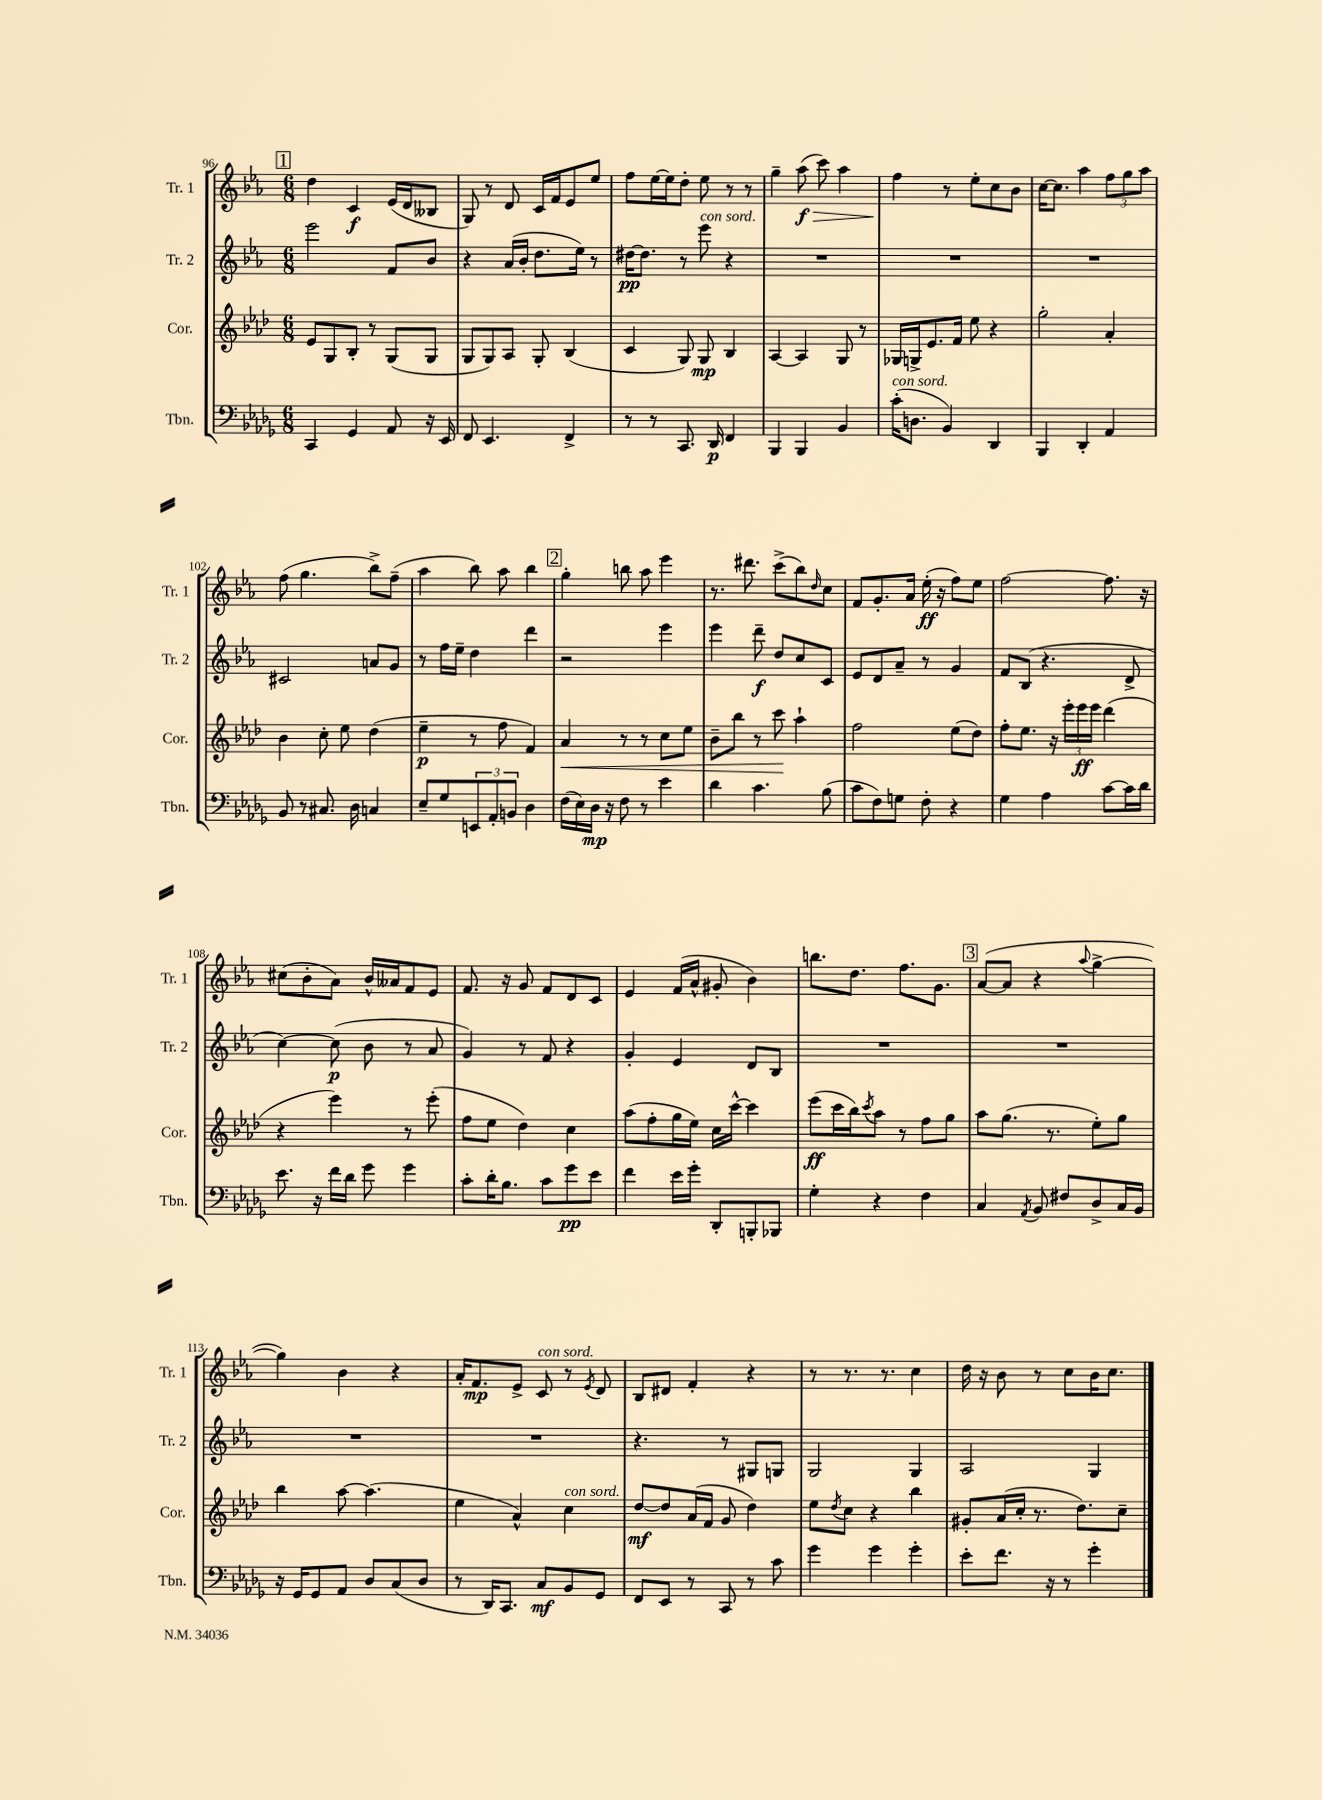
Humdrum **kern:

**kern	**dynam	**kern	**dynam	**kern	**dynam	**kern	**dynam
*part4	*part4	*part3	*part3	*part2	*part2	*part1	*part1
*staff4	*staff4	*staff3	*staff3	*staff2	*staff2	*staff1	*staff1
*I"Tbn.	*	*I"Cor.	*	*I"Tr. 2	*	*I"Tr. 1	*
*I'Tbn.	*	*I'Cor.	*	*I'Tr. 2	*	*I'Tr. 1	*
*clefF4	*	*clefG2	*	*clefG2	*	*clefG2	*
*k[b-e-a-d-g-]	*	*k[b-e-a-d-]	*	*k[b-e-a-]	*	*k[b-e-a-]	*
*M6/8	*	*M6/8	*	*M6/8	*	*M6/8	*
!!LO:REH:place=s1:t=1
=96	=96	=96	=96	=96	=96	=96	=96
4CC/	.	8e-/L	.	2eee-\	.	4dd\	.
.	.	8G/	.	.	.	.	.
4GG-/	.	8B-'/J	.	.	.	4c/	f
.	.	8r	.	.	.	.	.
8AA-/	.	(8G/L	.	8f/L	.	(16e-/LL	.
.	.	.	.	.	.	16d/J	.
16r	.	8G/J	.	8b-/J	.	8B--X/J	.
16EE-/	.	.	.	.	.	.	.
=97	=97	=97	=97	=97	=97	=97	=97
8FF/	.	8G/L	.	4r	.	8G/)	.
4.EE-/	.	8G/)	.	.	.	8r	.
.	.	8A-/J	.	(16a-/LL	.	8d/	.
.	.	.	.	16b-'/JJ	.	.	.
.	.	8G'/	.	8.dd\L	.	16c/LL	.
.	.	.	.	.	.	16f/J	.
4FF^/	.	(4B-/	.	.	.	8e-/	.
.	.	.	.	16ee-\Jk)	.	.	.
.	.	.	.	8r	.	8ee-/J	.
=98	=98	=98	=98	=98	=98	=98	=98
8r	.	4c/	.	[16dd#X\KL	pp	8ff\L	.
.	.	.	.	8.dd#\J]	.	.	.
8r	.	.	.	.	.	[16ee-\L	.
.	.	.	.	.	.	16ee-\J]	.
8.CC/	.	8G/)	.	8r	.	8dd'\J	.
!	!	!	!	!LO:TX:a:i:t=con sord.	!	!	!
.	.	8G/	mp	8eee-\	.	8ee-\	.
16DD-/	p	.	.	.	.	.	.
4FF/	.	4B-/	.	4r	.	8r	.
.	.	.	.	.	.	8r	.
=99	=99	=99	=99	=99	=99	=99	=99
4BBB-/	.	[4A-/	.	2.r	.	4gg~\	.
!	!	!	!	!	!	!	!LO:HP:b
4BBB-/	.	4A-/]	.	.	.	(8aa-\	> f
.	.	.	.	.	.	8ccc\)	.
4BB-/	.	8G/	.	.	.	4aa-\	.
.	.	8r	.	.	.	.	.
=100	=100	=100	=100	=100	=100	=100	=100
!LO:TX:a:i:t=con sord.	!	!	!	!	!	!	!
(16c'\KL	.	16G-X/LL	.	2.r	.	4ff\	.
8.Dn\J	.	16Gn^/J	.	.	.	.	.
.	.	8.e-/	.	.	.	.	.
4BB-/)	.	.	.	.	.	8r	]
.	.	16f/Jk	.	.	.	.	.
.	.	8ee-\	.	.	.	8ee-'\L	.
4DD-/	.	4r	.	.	.	8cc\	.
.	.	.	.	.	.	8b-\J	.
=101	=101	=101	=101	=101	=101	=101	=101
4BBB-/	.	2gg'\	.	2.r	.	[16cc\KL	.
.	.	.	.	.	.	8.cc\J]	.
4DD-'/	.	.	.	.	.	4aa-\	.
4AA-/	.	4a-'/	.	.	.	12ff\L	.
.	.	.	.	.	.	12gg\	.
.	.	.	.	.	.	12aa-\J	.
!!LO:LB:g=z
=102	=102	=102	=102	=102	=102	=102	=102
8BB-/	.	4b-\	.	2c#X/	.	(8ff\	.
8r	.	.	.	.	.	4.gg\	.
8.C#X/	.	8cc'\	.	.	.	.	.
.	.	8ee-\	.	.	.	.	.
16D-\	.	.	.	.	.	.	.
4Cn/	.	(4dd-\	.	8an/L	.	8bb-^\L)	.
.	.	.	.	8g/J	.	(8ff~\J	.
=103	=103	=103	=103	=103	=103	=103	=103
8E-~/L	.	4ee-~\	p	8r	.	4aa-\	.
8G-/	.	.	.	16ff\LL	.	.	.
.	.	.	.	16ee-~\JJ	.	.	.
12EEn/	.	8r	.	4dd\	.	8bb-\)	.
12AA-'/	.	.	.	.	.	.	.
.	.	8ff\	.	.	.	8aa-\	.
12BBn/J	.	.	.	.	.	.	.
4D-\	.	4f/)	.	4ddd\	.	4bb-\	.
!!LO:REH:place=s1:t=2
=104	=104	=104	=104	=104	=104	=104	=104
!	!	!	!LO:HP:b	!	!	!	!
(16F\LL	.	4a-/	<	2r	.	4gg'\	.
16E-\)	.	.	.	.	.	.	.
16D-\JJ	mp	.	.	.	.	.	.
16r	.	.	.	.	.	.	.
8F\	.	8r	.	.	.	8bbn\	.
8r	.	8r	.	.	.	8aa-\	.
4e-\	.	8cc\L	.	4eee-\	.	4eee-\	.
.	.	8ee-\J	.	.	.	.	.
=105	=105	=105	=105	=105	=105	=105	=105
4d-\	.	8b-~\L	.	4eee-\	.	8.r	.
.	.	8bb-\J	.	.	.	.	.
.	.	.	.	.	.	8.ddd#X\	.
4.c\	.	8r	.	8ddd~\	f	.	.
.	.	8ccc\	.	8dd/L	.	(8ccc^\L	.
.	.	4aa-`\	[	8cc/	.	8bb-\)	.
.	.	.	.	.	.	16qqdd/	.
(8B-\	.	.	.	8c/J	.	8cc\J	.
=106	=106	=106	=106	=106	=106	=106	=106
8c\L	.	2ff\	.	8e-/L	.	8f/L	.
8F\)	.	.	.	8d/	.	8.g'/	.
8Gn\J	.	.	.	8a-~/J	.	.	.
.	.	.	.	.	.	16a-/Jk	.
8F'\	.	.	.	8r	.	(16ee-'\	ff
.	.	.	.	.	.	16r	.
4r	.	(8ee-\L	.	4g/	.	8ff\L)	.
.	.	8dd-\J)	.	.	.	8ee-\J	.
=107	=107	=107	=107	=107	=107	=107	=107
4G-\	.	8ff'\L	.	8f/L	.	[2ff\	.
.	.	8.ee-\J	.	(8B-/J	.	.	.
4A-\	.	.	.	4.r	.	.	.
.	.	16r	.	.	.	.	.
.	.	24eee-'\LL	.	.	.	.	.
.	.	24eee-\	ff	.	.	.	.
.	.	24eee-\JJ	.	.	.	.	.
[8c\L	.	(4ddd-\	.	.	.	8.ff\]	.
16c\L]	.	.	.	8d^/	.	.	.
16d-\JJ	.	.	.	.	.	16r	.
!!LO:LB:g=z
=108	=108	=108	=108	=108	=108	=108	=108
8.e-\	.	4r	.	[4cc\)	.	(8cc#X\L	.
.	.	.	.	.	.	8b-'\	.
16r	.	.	.	.	.	.	.
16f\LL	.	4eee-\)	.	(8cc\]	p	8a-\J)	.
16d-\JJ	.	.	.	.	.	.	.
8g-\	.	.	.	8b-\	.	16b-^^/LL	.
.	.	.	.	.	.	16a--X/J	.
4g-\	.	8r	.	8r	.	8f/	.
.	.	(8eee-'\	.	8a-/	.	8e-/J	.
=109	=109	=109	=109	=109	=109	=109	=109
8c'\L	.	8ff\L	.	4g/)	.	8.f/	.
16d-'\K	.	8ee-\J	.	.	.	.	.
8.B-\J	.	.	.	.	.	16r	.
.	.	4dd-\)	.	8r	.	8g/	.
8c\L	.	.	.	8f/	.	8f/L	.
8g-\	pp	4cc\	.	4r	.	8d/	.
8e-\J	.	.	.	.	.	8c/J	.
=110	=110	=110	=110	=110	=110	=110	=110
4f\	.	(8aa-\L	.	4g'/	.	4e-/	.
.	.	8ff'\	.	.	.	.	.
16e-\LL	.	16gg\L	.	4e-/	.	(16f/LL	.
16g-'\JJ	.	16ee-\JJ)	.	.	.	16a-^^/JJ	.
8DD-'/L	.	16cc\LL	.	.	.	8g#X'/	.
.	.	[16ccc^^\JJ	.	.	.	.	.
8BBBn'/	.	4ccc\]	.	8d/L	.	4b-\)	.
8BBB-X/J	.	.	.	8B-/J	.	.	.
=111	=111	=111	=111	=111	=111	=111	=111
4G-'\	.	(8eee-\L	ff	2.r	.	8.bbn\L	.
.	.	16ccc\L	.	.	.	.	.
.	.	16bb-\J)	.	.	.	8.dd\J	.
.	.	8qccc/	.	.	.	.	.
4r	.	8aa-\J	.	.	.	.	.
.	.	8r	.	.	.	8.ff\L	.
4F\	.	8ff\L	.	.	.	.	.
.	.	.	.	.	.	8.g\J	.
.	.	8gg\J	.	.	.	.	.
!!LO:REH:place=s1:t=3
=112	=112	=112	=112	=112	=112	=112	=112
4C/	.	8aa-\L	.	2.r	.	([8a-/L	.
.	.	(8.gg\J	.	.	.	8a-/J]	.
8qAA-/	.	.	.	.	.	.	.
8BB-/	.	.	.	.	.	4r	.
.	.	8.r	.	.	.	.	.
8F#X/L	.	.	.	.	.	.	.
.	.	.	.	.	.	8qqaa-/	.
8D-^/	.	8ee-'\L)	.	.	.	[4gg^\	.
16C/L	.	8gg\J	.	.	.	.	.
16BB-/JJ	.	.	.	.	.	.	.
!!LO:LB:g=z
=113	=113	=113	=113	=113	=113	=113	=113
16r	.	4bb-\	.	2.r	.	4gg\])	.
16GG-/KL	.	.	.	.	.	.	.
8GG-/	.	.	.	.	.	.	.
8AA-/J	.	[8aa-\	.	.	.	4b-\	.
8D-/L	.	(4.aa-\]	.	.	.	.	.
(8C/	.	.	.	.	.	4r	.
8D-/J	.	.	.	.	.	.	.
=114	=114	=114	=114	=114	=114	=114	=114
8r	.	4ee-\	.	2.r	.	16a-'/KL	.
.	.	.	.	.	.	8.f/	mp
16DD-/KL)	.	.	.	.	.	.	.
8.CC/J	.	.	.	.	.	.	.
.	.	4a-^^/)	.	.	.	8e-^/J	.
!	!	!	!	!	!	!LO:TX:a:i:t=con sord.	!
8C/L	mf	.	.	.	.	8c/	.
!	!	!LO:TX:a:i:t=con sord.	!	!	!	!	!
8BB-/	.	4cc\	.	.	.	8r	.
.	.	.	.	.	.	8qe-/	.
8GG-/J	.	.	.	.	.	8d/	.
=115	=115	=115	=115	=115	=115	=115	=115
8FF/L	.	[8dd-/L	mf	4.r	.	8B-/L	.
8EE-/J	.	8dd-/]	.	.	.	8d#X/J	.
8r	.	(16a-/L	.	.	.	4f'/	.
.	.	16f/JJ	.	.	.	.	.
8CC/	.	8g/	.	8r	.	.	.
8r	.	4dd-\)	.	8G#X/L	.	4r	.
8c\	.	.	.	8Gn/J	.	.	.
=116	=116	=116	=116	=116	=116	=116	=116
4g-\	.	8ee-\L	.	2G/	.	8r	.
.	.	8qdd-/	.	.	.	.	.
.	.	8cc\J	.	.	.	8.r	.
4g-\	.	4r	.	.	.	.	.
.	.	.	.	.	.	8.r	.
4g-'\	.	4bb-\	.	4G/	.	4cc\	.
=117	=117	=117	=117	=117	=117	=117	=117
8e-'\L	.	8g#X'/L	.	2A-/	.	16dd\	.
.	.	.	.	.	.	16r	.
8.f\J	.	(16a-/L	.	.	.	8b-\	.
.	.	16cc'/JJ	.	.	.	.	.
.	.	8.r	.	.	.	8r	.
16r	.	.	.	.	.	.	.
8r	.	.	.	.	.	8cc\L	.
.	.	8.dd-\L)	.	.	.	.	.
4g-'\	.	.	.	4G/	.	16b-\K	.
.	.	.	.	.	.	8.cc\J	.
.	.	8cc~\J	.	.	.	.	.
==	==	==	==	==	==	==	==
*-	*-	*-	*-	*-	*-	*-	*-
